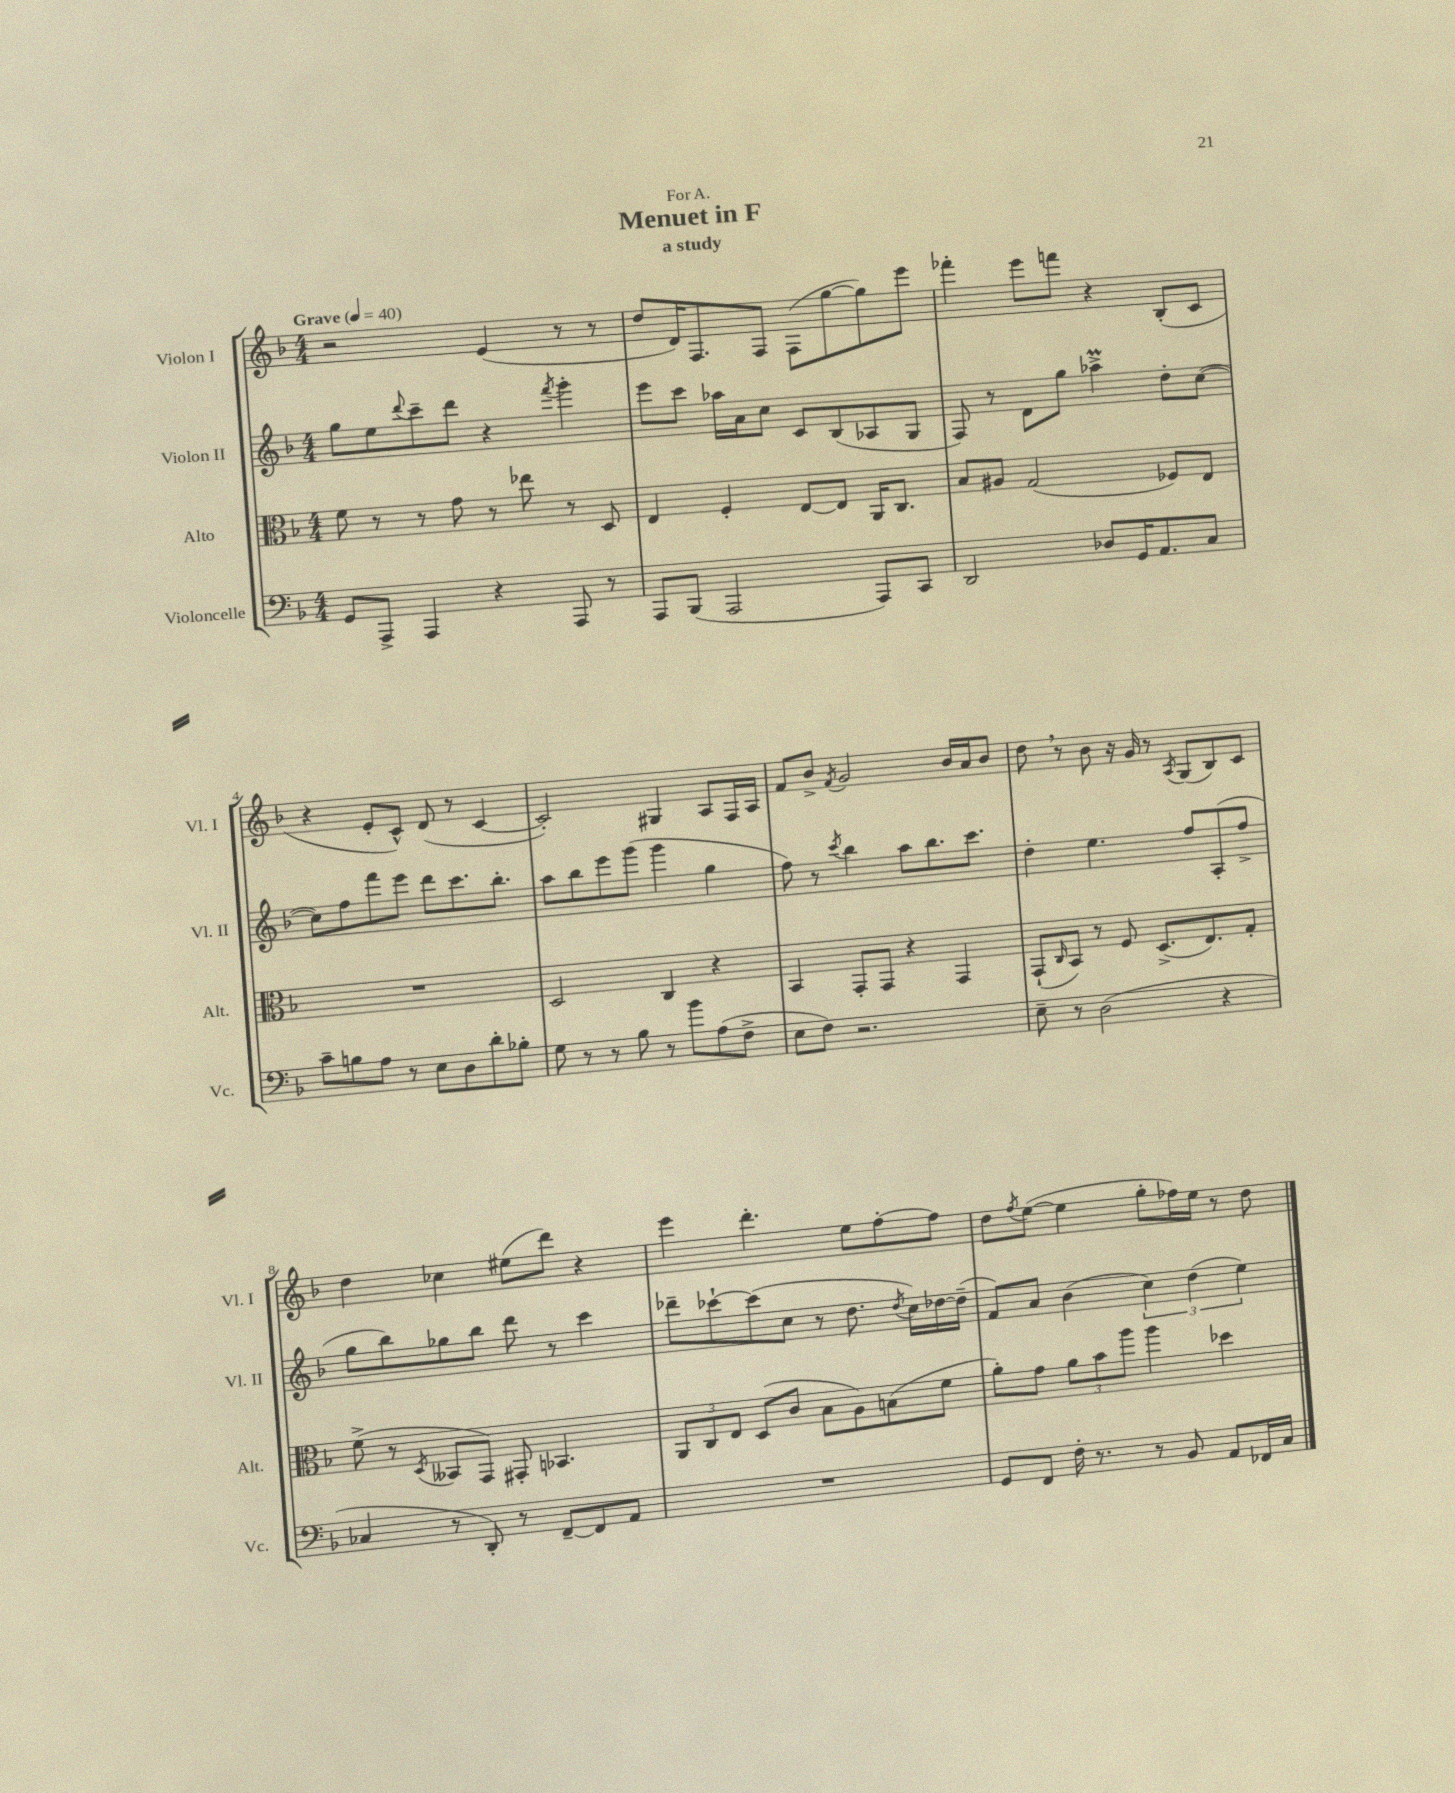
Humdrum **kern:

**kern	**kern	**kern	**kern
*part4	*part3	*part2	*part1
*staff4	*staff3	*staff2	*staff1
*I"Violoncelle	*I"Alto	*I"Violon II	*I"Violon I
*I'Vc.	*I'Alt.	*I'Vl. II	*I'Vl. I
*clefF4	*clefC3	*clefG2	*clefG2
*k[b-]	*k[b-]	*k[b-]	*k[b-]
*M4/4	*M4/4	*M4/4	*M4/4
*MM40	*MM40	*MM40	*MM40
=1	=1	=1	=1
!	!	!	!LO:TX:a:B:t=Grave
8GG/L	8f\	8gg\L	2r
8AAA^/J	8r	8ee\	.
.	.	8qqddd/	.
4AAA/	8r	8ccc~\	.
.	8g\	8ddd\J	.
4r	8r	4r	(4e/
.	8ee-X\	.	.
.	.	8qfff/	.
8AAA/	8r	4ggg'\	8r
8r	8D/	.	8r
=2	=2	=2	=2
8AAA/L	4E/	8eee\L	8dd/L
(8BBB-/J	.	8ccc\J	16d/K)
.	.	.	8.F/
2AAA/	4F'/	16aa-X\LL	.
.	.	16a\J	.
.	.	8cc\J	8F/J
.	[8E/L	8c/L	(8F\L
.	8E/J]	(8B-/	[8gg\
8AAA/L)	16AA/KL	8A-X/	8gg\])
.	8.C/J	.	.
8CC/J	.	8G/J	8eee\J
=3	=3	=3	=3
2DD/	8B-/L	8F/)	4fff-X'\
.	8A#X/J	8r	.
.	(2G/	8d\L	8eee\L
.	.	8gg\J	8fffn\J
8D-X/L	.	4aa-XM^\	4r
16GG/K	.	.	.
8.AA/	.	.	.
.	8F-X/L)	8dd'\L	(8B-'/L
8C/J	8E/J	([8cc\J	8c/J
!!LO:LB:g=z
=4	=4	=4	=4
8c~\L	1r	8cc\L])	4r
8Bn\	.	8ff\	.
8A\J	.	8fff\	8e'/L
8r	.	8eee\J	8c^^/J)
8E\L	.	8ddd\L	(8d/
8D\	.	8.ccc\	8r
8d'\	.	.	[4c/
.	.	8.bb-'\J	.
8B-X'\J	.	.	.
=5	=5	=5	=5
8G\	2D/	8aa\L	2c'/])
8r	.	8bb-\	.
8r	.	8eee\	.
8B-\	.	(8ggg\J	.
8r	4C/	4ggg\	4G#X/
8b-\L	.	.	.
(8A\	4r	4gg\	8A/L
8F^\J	.	.	16F/L
.	.	.	16A/JJ
=6	=6	=6	=6
8E\L	4BB-/	8ff\)	8f/L
8F\J)	.	8r	8b-^/J
.	.	8qccc/	8qf/
2.r	8GG'/L	4bb-\	2g/
.	8GG/J	.	.
.	4r	8aa\L	.
.	.	8.bb-\	.
.	4GG/	.	16b-/LL
.	.	8.ccc\J	16a/J
.	.	.	8b-/J
=7	=7	=7	=7
8E~\	(8GG`/L	4dd'\	8dd,\
.	16qqC/	.	.
8r	8BB-/J)	.	8r
(2D\	8r	4.ee\	8b-\
.	8F/	.	16r
.	.	.	16g/
.	(8.D^/L	.	8r
.	.	.	8qA/
.	.	8ff/L	(8G/L
.	8.E/)	.	.
4r	.	(8A'/	8B-/)
.	8G'/J	8ff^/J	8c/J
!!LO:LB:g=z
=8	=8	=8	=8
4C-X/	(8f^\	8gg\L	4dd\
.	8r	8bb-\)	.
.	8qD/	.	.
8r	8BB--X/L	8gg-X\	4cc-X\
8DD'/)	8GG/J)	8bb-\J	.
8r	8GG#X'/	8ddd\	(8ee#X\L
[8FF~/L	4.BB-X/	8r	8ddd\J)
8FF/]	.	4ccc\	4r
8AA/J	.	.	.
=9	=9	=9	=9
1r	12AA/L	8ddd-X~\L	4eee\
.	12C/	.	.
.	.	[8ccc-X`\	.
.	12E/J	.	.
.	(8D/L	(8ccc-\]	4.ddd'\
.	8c/J	8cc\J	.
.	8B-\L	8r	.
.	8A\)	8.dd\	8ee\L
.	(8Bn\	.	[8ff'\
.	.	8qdd/	.
.	.	16cc\LL)	.
.	8f\J	[16dd-X\	8ff\J]
.	.	(16dd-~\JJ]	.
=10	=10	=10	=10
8GG/L	8a'\L)	8f/L)	8dd\L
.	.	.	8qff/
8FF/J	8g\J	8a/J	([8ee\J
16F'\	12a\L	(4b-\	4ee\]
8.r	.	.	.
.	12b-\	.	.
.	12aa\J	.	.
8r	4aa\	6cc\)	8gg'\L
8BB-/	.	.	16ff-X\L)
.	.	(6dd\	.
.	.	.	16ee\JJ
8AA/L	4dd-X\	.	8r
.	.	6ee\)	.
16FF-X/L	.	.	8dd\
16C/JJ	.	.	.
==	==	==	==
*-	*-	*-	*-
